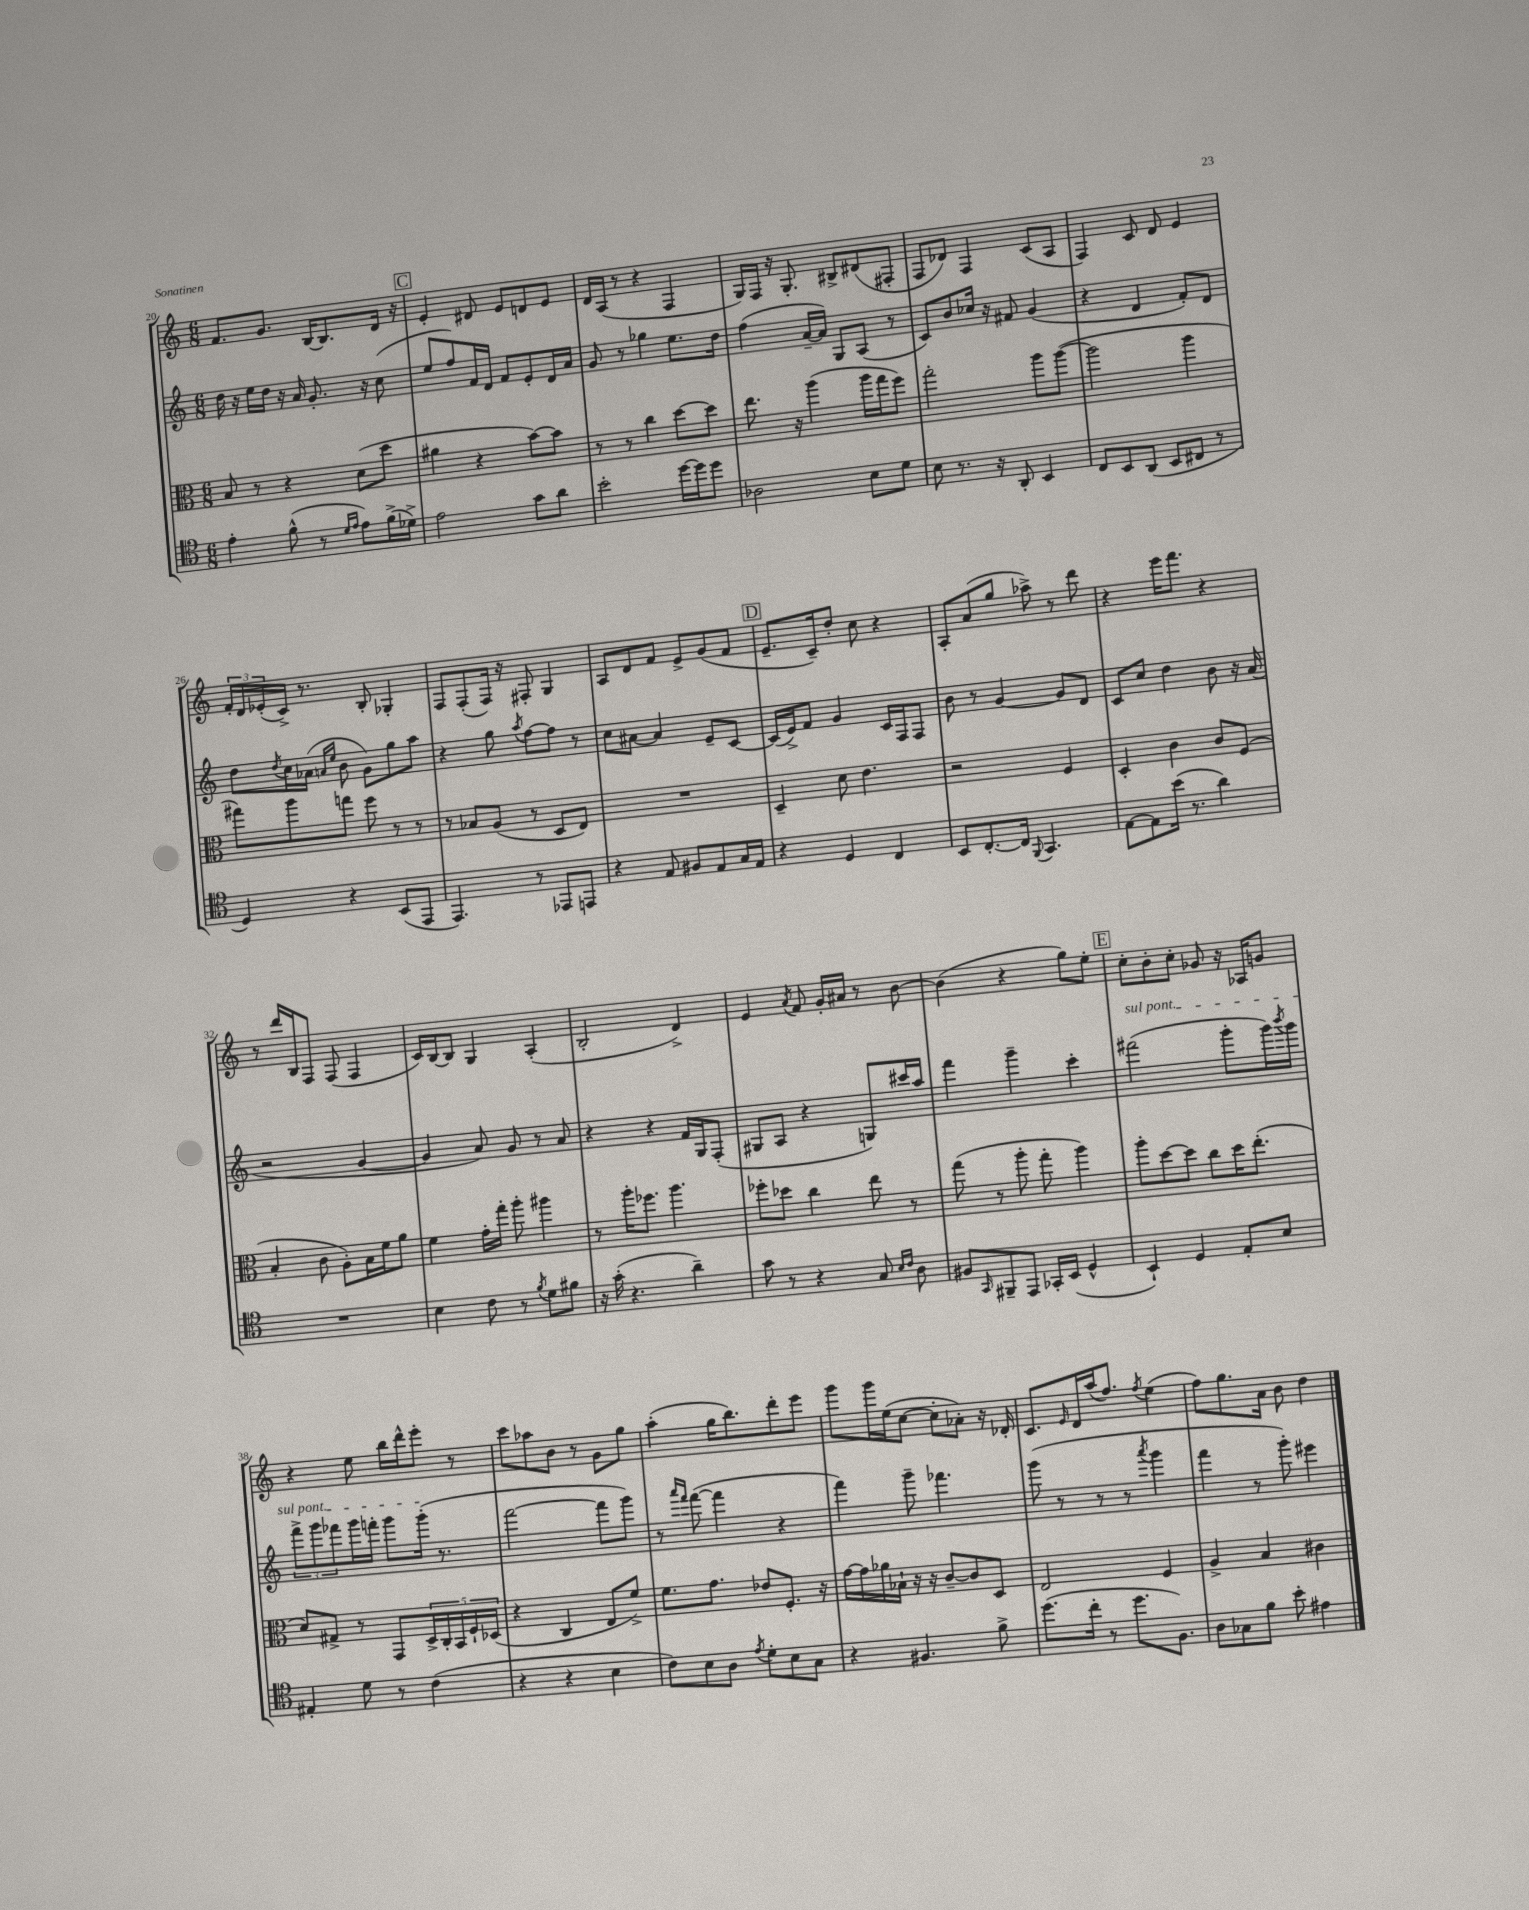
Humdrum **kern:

**kern	**kern	**kern	**kern
*part4	*part3	*part2	*part1
*staff4	*staff3	*staff2	*staff1
*clefC4	*clefC3	*clefG2	*clefG2
*k[]	*k[]	*k[]	*k[]
*M6/8	*M6/8	*M6/8	*M6/8
=20	=20	=20	=20
4e'\	8B/	16dd\	8.f/L
.	.	16r	.
.	8r	16ee\LL	.
.	.	16dd\JJ	8.g/J
(8f^^\	4r	16r	.
.	.	16a/	.
8r	.	8.g'/	[16B/KL
.	.	.	8.B/]
16qqd/LL	.	.	.
16qqe/JJ	.	.	.
8e\L)	(8d\L	.	.
.	.	16r	.
(16f^\L	8dd\J	(8cc\	16d/Jk
16d-X^\JJ)	.	.	16r
!!LO:REH:place=s1:t=C
=21	=21	=21	=21
2e\	4a#X\	8ee/L	4e'/
.	.	8ff/)	.
.	4r	16f/L	8d#X/
.	.	16d/JJ	.
.	.	8f/L	8e/L
8g\L	[8b\L)	8e'/	8dn/
8a\J	8b\J]	16d/L	8e/J
.	.	16a/JJ	.
=22	=22	=22	=22
2b'\	8r	8g/	16d/LL
.	.	.	(16A/JJ
.	8r	8r	8r
.	4cc\	4gg-X\	4r
[16dd\LL	[8dd\L	8.ee\L	4F/
16dd\J]	.	.	.
8dd\J	8dd\J]	.	.
.	.	16dd\Jk	.
=23	=23	=23	=23
2A-X\	8.ee\	(4ff\	16G/LL)
.	.	.	16F/JJ
.	.	.	16r
.	16r	.	8.G'/
.	(4aa\	[16a~/LL	.
.	.	16a/JJ])	.
.	.	8G/L	8B#X^/L
8B\L	16aa\LL	(8A/J	(8d#X/
.	16gg\J	.	.
8d\J	8ff\J)	8r	8F#X'/J
=24	=24	=24	=24
8B\	2gg'\	8c/L)	8F/L
8.r	.	8b/	8d-X/J)
.	.	16cc-X/Jk	4F/
16r	.	16r	.
8AA'/	.	8f#X/	.
4BB/	8aa\L	(4g/	(8c/L
.	([8aa\J	.	8A/J
=25	=25	=25	=25
8C/L	2aa\]	4r	4F/)
8BB/	.	.	.
(8AA/J	.	4d/	8c/
8BB/L	.	.	8d/
8C#X/J	4aa\	8f'/L)	4e/
8r	.	8d/J	.
!!LO:LB:g=z
=26	=26	=26	=26
4D/)	8gg#X\L)	8dd\L	24f'/LL
.	.	.	24d/
.	.	.	(24e-X'/
.	.	8qdd/	.
.	8aa\	16cc\L	16c^/JJ)
.	.	(16a-X\JJ	8.r
.	.	16qqan/LL	.
.	.	16qqee/JJ	.
4r	8ggn\J	8b\	.
.	8ff\	8g\L)	8B'/
(8BB/L	8r	8gg\	4G-X'/
8EE/J	8r	8aa\J	.
=27	=27	=27	=27
4.EE/)	8r	4r	8F/L
.	8B-X/L	.	(8F'/
.	(8A/J	8gg\	16F/Jk)
.	.	.	16r
.	.	8qaa/	.
8r	8r	[8ff\L	8F#X'/
8EE-X/L	8D/L	8ff\J]	4G/
8EEn/J	8E/J)	8r	.
=28	=28	=28	=28
4r	2.r	8cc\L	8A/L
.	.	[8a#X\J	8d/
8E/	.	4a#/]	8f/J
8F#X/L	.	.	8e^/L
8E/	.	8e~/L	(8g/
16G/L	.	[8c/J	8f/J
16E/JJ	.	.	.
!!LO:REH:place=s1:t=D
=29	=29	=29	=29
4r	4D~/	(16c/LL]	8.e~/L
.	.	16e^/J)	.
.	.	8f/J	.
.	.	.	16c~/k)
4D/	8d\	4g/	8dd'/J
.	4.e\	.	8cc\
4C/	.	16c/LL	4r
.	.	16F/J	.
.	.	8F/J	.
=30	=30	=30	=30
8BB/L	2r	8b\	8A'/L
[8.C'/	.	8r	(8a/
.	.	[4g/	8gg/J
16C/Jk]	.	.	.
8qqFF/	.	.	.
4.GG/	.	.	8aa-X^\)
.	4F/	8g/L]	8r
.	.	8d/J	8ddd\
=31	=31	=31	=31
[8E\L	4D'/	8c/L	4r
8E\]	.	8cc/J	.
(16b\Jk	4c\	4dd\	16eee\KL
8.r	.	.	8.fff\J
4a\)	8c/L	8b\	4r
.	(8F/J	16r	.
.	.	(16a/	.
!!LO:LB:g=z
=32	=32	=32	=32
2.r	4B'/	2r	8r
.	.	.	16ddd/LL
.	.	.	16B/J
.	8c\	.	8F/J
.	8A'\L)	.	(8F/
.	16B\L	[4g/	4F/
.	16f\J	.	.
.	8a\J	.	.
=33	=33	=33	=33
4B\	4f\	4g/]	16c/LL)
.	.	.	[16B/J
.	.	.	8B/J]
8c\	16g'\LL	8a/)	4G/
.	16gg'\JJ	.	.
8r	8aa'\	8g/	.
8qf/	.	.	.
8d\L	4aa#X\	8r	(4A'/
8f#X\J	.	8a/	.
=34	=34	=34	=34
16r	8r	4r	2B'/
(16g'\	.	.	.
4.r	16aa'\KL	.	.
.	8.ff-X\J	.	.
.	.	4r	.
.	4.aa\	.	.
4a~\)	.	16f/LL	4d^/)
.	.	16G/J	.
.	.	(8F'/J	.
=35	=35	=35	=35
8g\	8ff-X'\L	8G#X/L	4e/
8r	8dd-X\J	8A/J	.
.	.	.	8qa/
4r	4cc\	4r	8f/
.	.	.	16g'/LL
.	.	.	16a#X/JJ
8G/	8ee\	8Gn/L)	8r
16qqB/LL	.	.	.
16qqc/JJ	.	.	.
8A\	8r	16ccc#X/L	[8b\
.	.	16aa/JJ	.
=36	=36	=36	=36
8F#X/L	(8gg\	4fff\	(4b\]
16qqGG/	.	.	.
8FF#X~/	8r	.	.
8EE/J	8aa'\	4ggg~\	4r
16GG-X'/LL	8gg'\	.	.
(16BB/JJ	.	.	.
4D^^/	4aa\)	4ccc'\	8gg\L)
.	.	.	8ee'\J
!!LO:REH:place=s1:t=E
=37	=37	=37	=37
!	!	!LO:TX:a:i:t=sul pont.	!
4BB`/)	8aa'\L	(2fff#X\	8cc'\L
.	[8dd\	.	8b'\
4D/	8dd\J]	.	8cc'\J
.	8cc\L	.	8g-X/
8E'/L	16dd\K	8ggg'\L	16r
.	(8.ee'\J	.	16A-X/KL
8B/J	.	16ggg\L)	8gn/J
.	.	8qbbb/	.
.	.	16ggg\JJ	.
!!LO:LB:g=z
=38	=38	=38	=38
4E#X'/	8d/L)	12fff^\L	4r
.	.	12ggg\	.
.	8G#X^/J	.	.
.	.	12fff-X\	.
8d\	8r	16ggg\L	8ee\
.	.	16fffn'\JJ	.
8r	8GG/L	8ggg\L	16bb\LL
.	.	.	16ddd^^\J
(4c\	20D^/L	(16ggg'\Jk	8eee'\J
.	20C'/	.	.
.	.	8.r	.
.	20BB/	.	.
.	.	.	8r
.	20F`/	.	.
.	(20D-X/JJ	.	.
=39	=39	=39	=39
4r	4r	[2fff\	8ccc\L
.	.	.	8aa-X\
4r	4C/	.	8b\J
.	.	.	8r
4B\	8E/L	8fff\L]	8g\L
.	8f^/J)	8ggg\J)	8gg\J
=40	=40	=40	=40
8c\L)	8.f\L	8r	(4aa'\
.	.	16qqaaa/LL	.
.	.	16qqfff/JJ	.
8B\	.	([8fff\	.
.	8.g\J	.	.
8A\J	.	4fff\]	16gg\KL
.	.	.	8.bb\)
8qe/	.	.	.
8d'\L	8e-X/L	.	.
8B\	8.F'/J	4r	8ddd'\
8G\J	.	.	8eee\J
.	16r	.	.
=41	=41	=41	=41
4r	[16g\LL	4fff\)	8ggg\L
.	16g\]	.	.
.	16a-X\	.	16ggg\L
.	16B-X`\JJ	.	(16ee\J
4.F#X/	16r	8ggg~\	[8cc\J
.	16r	.	.
.	[8c~/L	4.fff-X\	8cc'\L]
.	8c/]	.	8a-X'\J)
8f^\	8D/J	.	16r
.	.	.	16d-X'/
=42	=42	=42	=42
(8.dd\L	2E/	(8ggg\	8.c/L
.	.	8r	.
.	.	.	16qqe/
16cc'\Jk	.	.	16d/L
8r	.	8r	(16aa/J
.	.	.	8.ff/J)
8.dd\L	.	8r	.
.	.	8qaaa/	8qff/
.	4F/	4ggg\	(4ee\
8.F\J)	.	.	.
=43	=43	=43	=43
8A\L	4A^/	4fff\	8ff\L)
8G-X\	.	.	8.gg\
8f\J	4B/	8r	.
.	.	.	16a\Jk
8b'\	.	8ggg'\)	8b\
4e#X\	4c#X\	4eee#X\	4dd\
==	==	==	==
*-	*-	*-	*-
